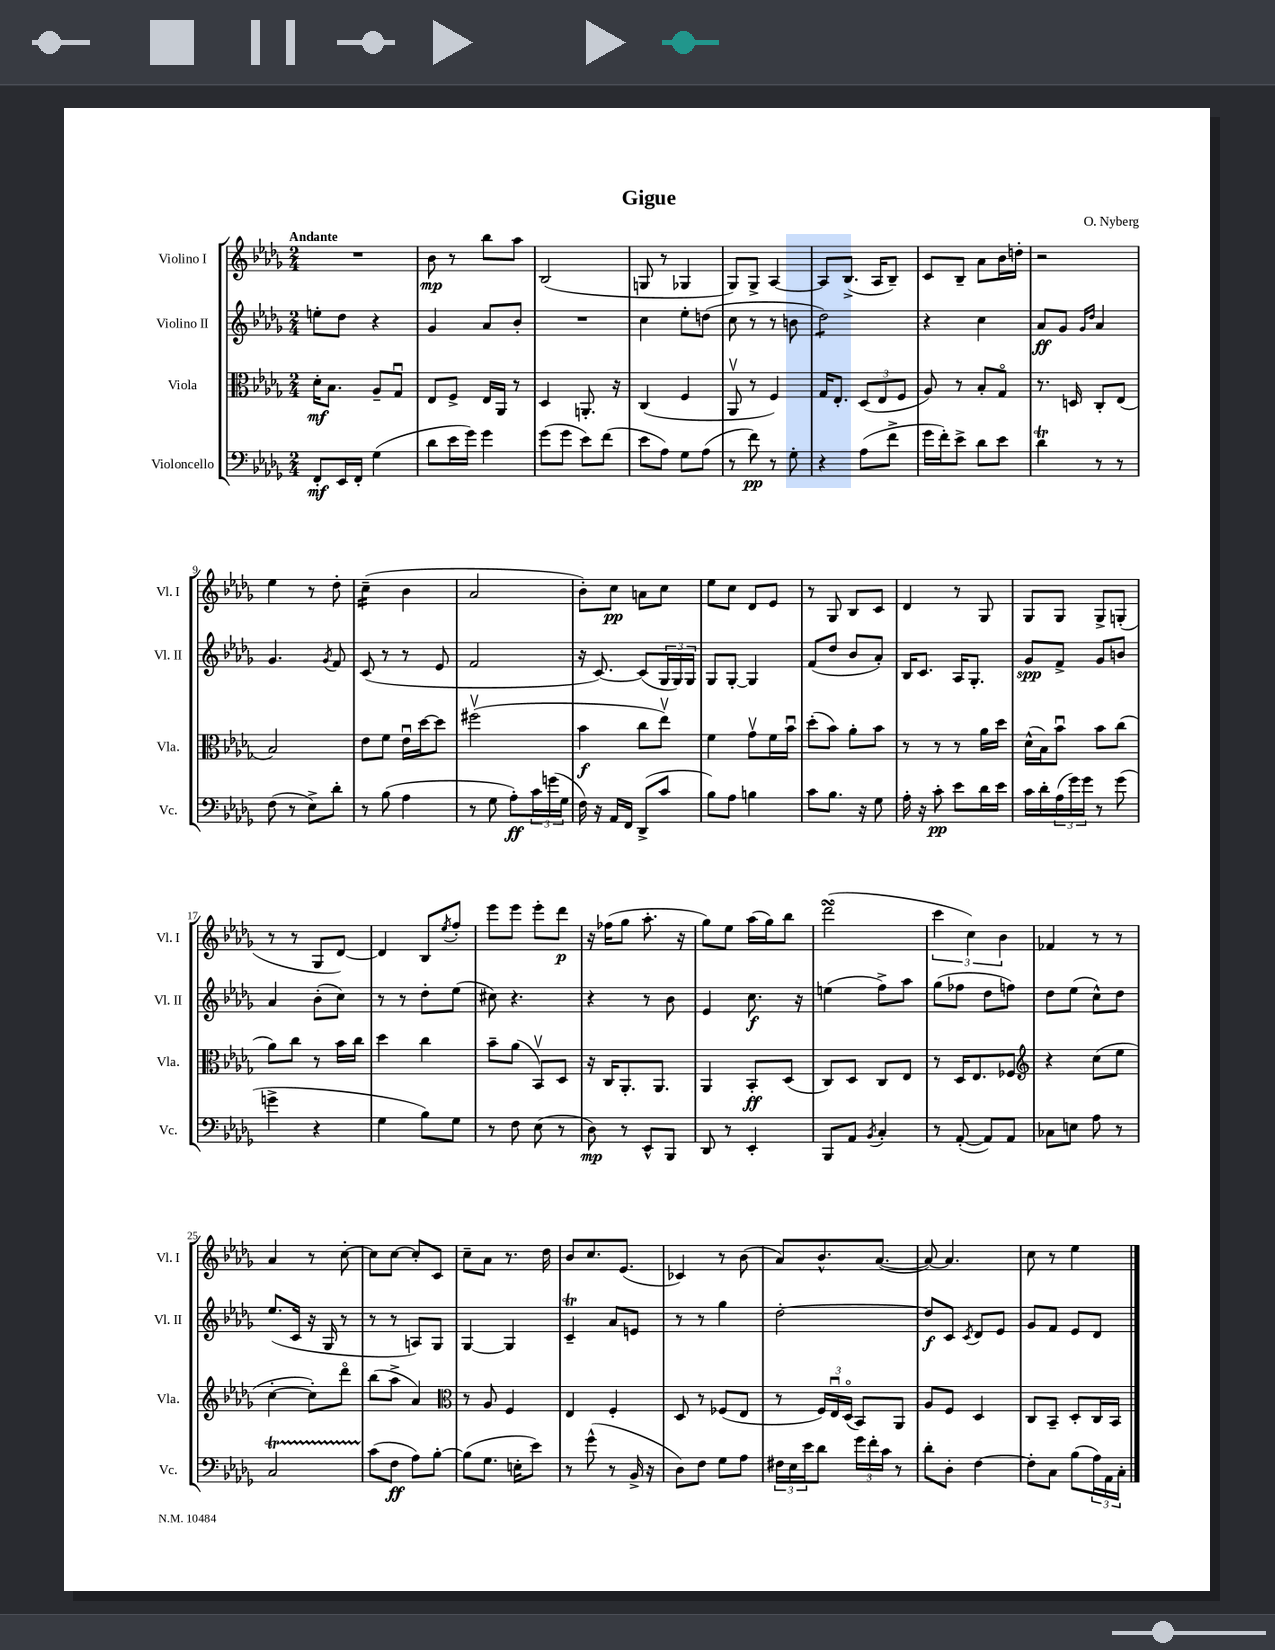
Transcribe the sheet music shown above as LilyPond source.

\header { title = "Gigue" composer = "O. Nyberg" }
<<
\new StaffGroup <<
\new Staff = "s0" \with { instrumentName = "Violino I" shortInstrumentName = "Vl. I" } {
    \clef treble \key des \major \numericTimeSignature \time 2/4 \tempo "Andante"
    R2 |
    bes'8\mp r8 bes''8 aes''8 |
    bes2( |
    g8 r8 ges4 |
    ges8) ges8-> aes4~ |
    aes8 bes8.->( aes16 bes8--) |
    c'8 bes8-- aes'8 bes'16 d''16-. |
    r2 |
    ees''4 r8 des''8-. |
    c''4:16--( bes'4 |
    aes'2 |
    bes'8-.) c''8\pp a'8 c''8 |
    ees''8 c''8 des'8 ees'8 |
    r8 ges8 bes8 c'8 |
    des'4 r8 ges8 |
    ges8 ges8 ges8-> g8-.( |
    r8 r8 ges8 des'8~) |
    des'4 bes8 \acciaccatura { ees''8 } f''8-. |
    ees'''8 ees'''8 ees'''8-. des'''8\p |
    r16 fes''16( ges''8 aes''8.-. r16 |
    ges''8) ees''8 aes''16( ges''16) bes''8 |
    des'''2\turn( |
    \tuplet 3/2 { c'''4 c''4) bes'4 } |
    fes'4 r8 r8 |
    aes'4 r8 c''8~-. |
    c''8 c''8~ c''8-. c'8 |
    c''8-- aes'8 r8. des''16 |
    bes'8 c''8. ees'8.( |
    ces'4) r8 bes'8( |
    aes'8) bes'8.-^ aes'8.~( |
    aes'8~) aes'4. |
    c''8 r8 ees''4 \bar "|." |
}
\new Staff = "s1" \with { instrumentName = "Violino II" shortInstrumentName = "Vl. II" } {
    \clef treble \key des \major \numericTimeSignature \time 2/4
    e''8-. des''8 r4 |
    ges'4 aes'8 bes'8-. |
    R2 |
    c''4 ees''8-. d''8( |
    c''8 r8 r8 b'8 |
    des''2:8) |
    r4 c''4 |
    aes'8\ff ges'8 \grace { ges'16 des''16 } aes'4 |
    ges'4. \acciaccatura { ges'8 } f'8 |
    c'8( r8 r8 ees'8 |
    f'2 |
    r16 c'8.~) c'8( \tuplet 3/2 { ges16 ges16) ges16 } |
    ges8 ges8~-. ges4 |
    f'8( des''8 bes'8 aes'8-.) |
    bes16 c'8. aes16 ges8.-. |
    ges'8\spp f'8-> ges'8 b'8 |
    aes'4 bes'8-.( c''8) |
    r8 r8 des''8-. ees''8( |
    cis''8) r4. |
    r4 r8 bes'8 |
    ees'4 c''8.\f r16 |
    e''4( f''8->) aes''8 |
    ges''8( fes''8 des''8 f''8) |
    des''8 ees''8( c''8-^) des''8 |
    ees''8.( c'16 r16 ges16 r8 |
    r8 r8 a8) ges8 |
    ges4~ ges4 |
    c'4--\trill aes'8 e'8 |
    r8 r8 ges''4 |
    des''2~-. |
    des''8\f c'8 \acciaccatura { c'8 } des'8 ees'8 |
    ges'8 f'8 ees'8 des'8 \bar "|." |
}
\new Staff = "s2" \with { instrumentName = "Viola" shortInstrumentName = "Vla." } {
    \clef alto \key des \major \numericTimeSignature \time 2/4
    des'16-.\mf bes8. aes8-- ges8\downbow |
    ees8 f8-> ees16 aes,16 r8 |
    des4 a,8.-. r16 |
    c4( f4 |
    aes,8\upbow r8 f4) |
    ges16 ees8.-. \tuplet 3/2 { des8( ees8 f8 } |
    aes8) r8 bes8-. ges8\flageolet |
    r8. d16 c8-. ees8( |
    bes2) |
    ees'8 f'8 ees'16\downbow des''16~ des''8 |
    fis''2\upbow( |
    bes'4\f c''8 ees''8\upbow) |
    f'4 ges'8\upbow f'16 bes'16\downbow |
    des''8-.( bes'8) aes'8-. bes'8 |
    r8 r8 r8 aes'16 des''16 |
    des'16-^( bes16) bes'8\downbow bes'8 c''8( |
    aes'8) c''8 r8 bes'16 c''16 |
    des''4 c''4 |
    bes'8-- aes'8( bes,8\upbow) des8 |
    r16 c16 aes,8.-. aes,8. |
    aes,4 bes,8-.\ff des8( |
    c8) des8 c8 ees8 |
    r8 des16 ees8. fes8 |
    \clef treble r4 c''8( ees''8 |
    c''4~-. c''8-.) des'''8\flageolet |
    bes''8( aes''8-> aes'4) |
    \clef alto r8 aes8 f4 |
    ees4 f4-. |
    des8 r8 fes8( ees8 |
    r8 \tuplet 3/2 { f16) ees16\downbow des16\flageolet( } bes,8) aes,8 |
    aes8 f8 des4 |
    c8 bes,8-- des8-. c16 bes,16 \bar "|." |
}
\new Staff = "s3" \with { instrumentName = "Violoncello" shortInstrumentName = "Vc." } {
    \clef bass \key des \major \numericTimeSignature \time 2/4
    f,8-.\mf ees,16 f,16-. ges4( |
    des'8 ees'16 ges'16) ges'4 |
    ges'8( ges'8 ees'8) f'8( |
    ees'8 aes8) ges8 aes8( |
    r8 f'8\pp) r8 ges8-. |
    r4 aes8( f'8-> |
    ges'16 f'16-.) ees'8-> des'8 ees'8 |
    des'4\trill r8 r8 |
    f8( r8 ees8->) des'8-. |
    r8 bes8( aes4 |
    r8 ges8 aes8-.\ff) \tuplet 3/2 { c'16 g'16( ges16 } |
    f16) r16 aes,16 f,16 des,8->( c'8 |
    bes8) aes8 b4 |
    c'8 bes8. r16 ges8 |
    aes16-. r16 c'8-.\pp ees'8 des'16 ees'16 |
    c'16 des'16-. \tuplet 3/2 { aes16( ges'16) ges'16 } r8 ges'8( |
    g'4-> r4 |
    ges4 bes8) ges8 |
    r8 f8 ees8( r8 |
    des8\mp) r8 ees,8-^ bes,,8 |
    des,8 r8 ees,4-. |
    bes,,8 aes,8 \acciaccatura { bes,8 } c4-. |
    r8 aes,8~-.( aes,8) aes,8 |
    ces8 e8 aes8 r8 |
    c2\startTrillSpan |
    c'8\stopTrillSpan( f8\ff aes8) bes8~-. |
    bes8( ges8. e16-. ees'8) |
    r8 ges'8-^( r8 bes,16-> r16 |
    des8) f8 ges8 aes8 |
    \tuplet 3/2 { fis16 ees16 ees'16 } des'8 \tuplet 3/2 { ges'16 f'16-. c'16 } r8 |
    des'8-. des8-. f4~ |
    f8-. c8 bes8( \tuplet 3/2 { aes16) aes,16 c16-. } \bar "|." |
}
>>
>>
